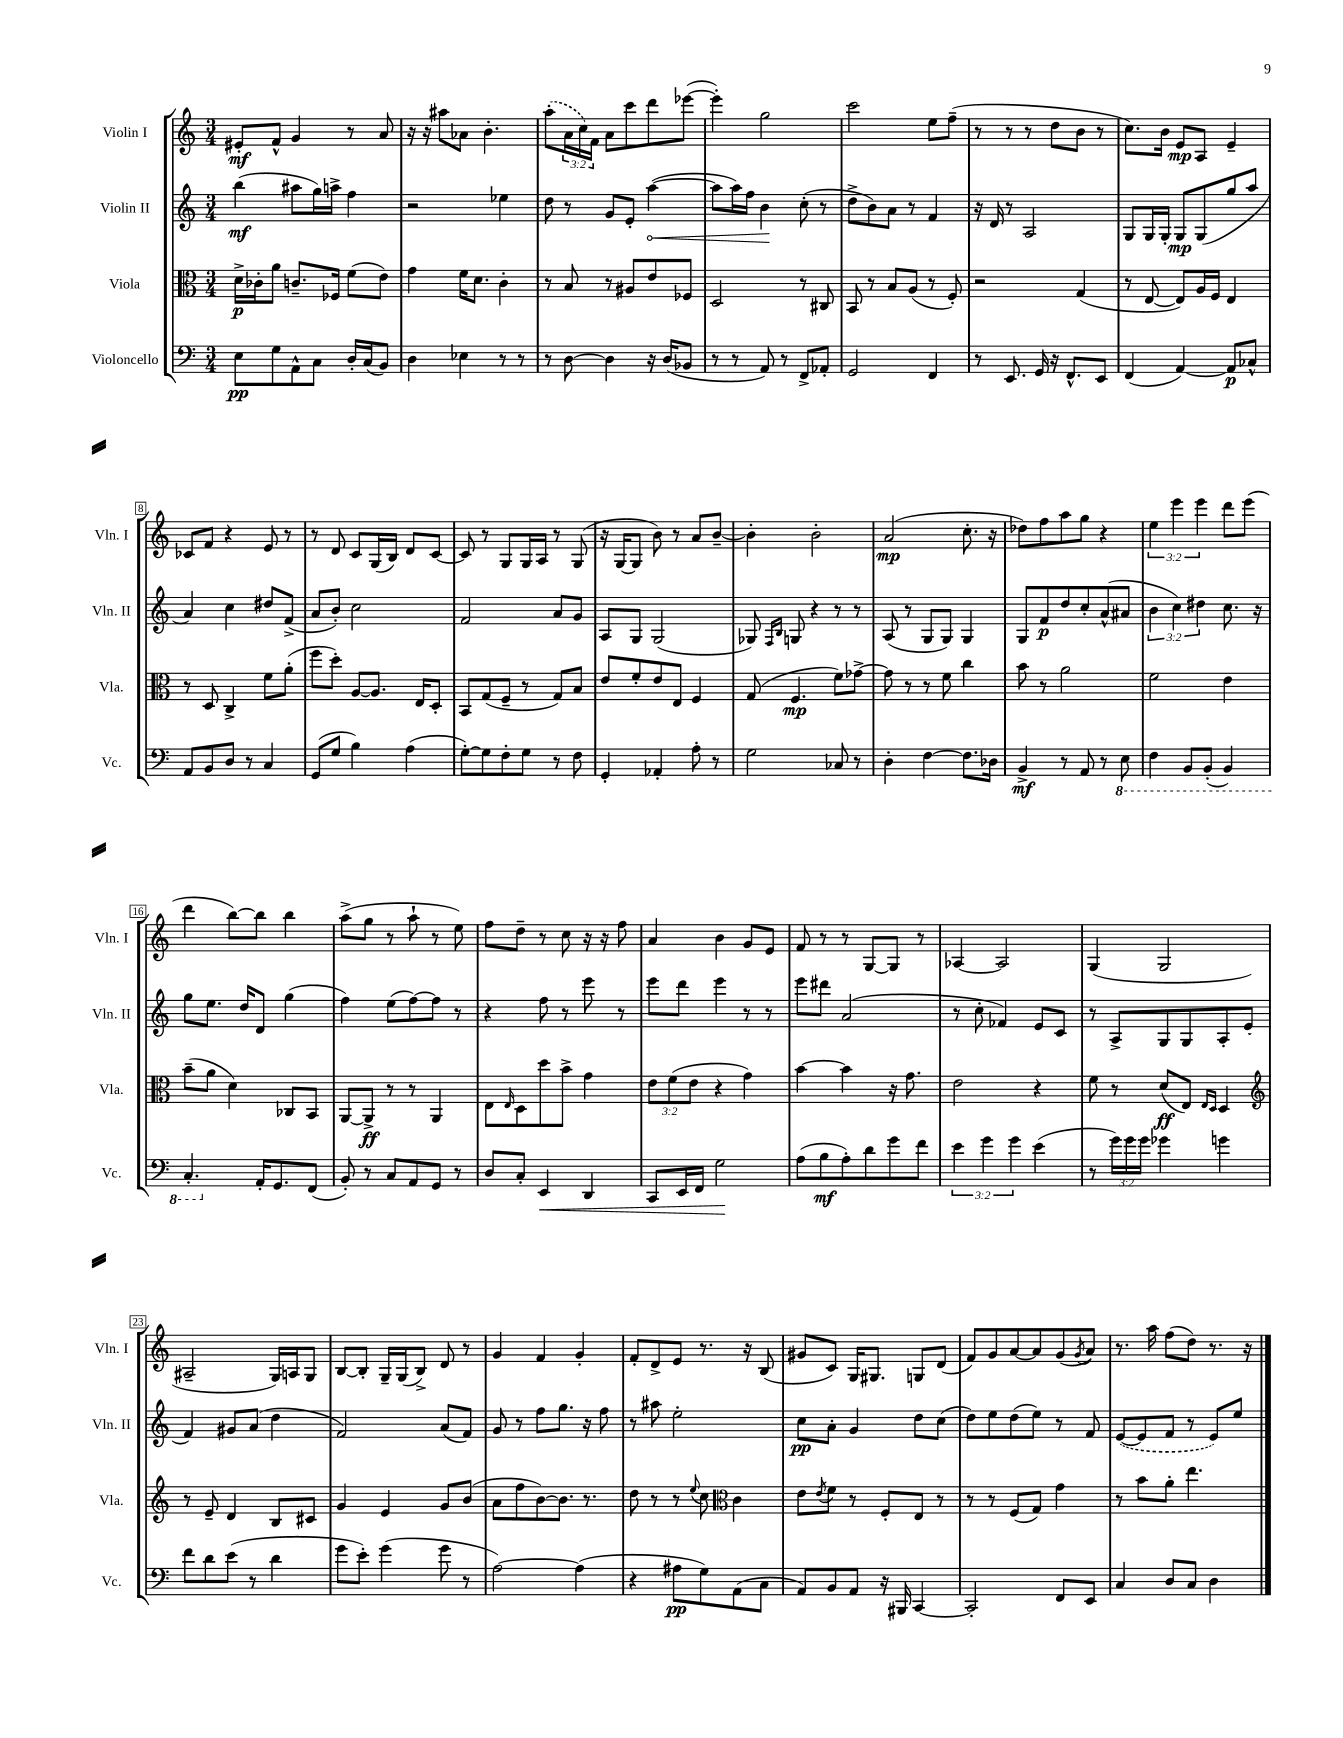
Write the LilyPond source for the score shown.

<<
\new StaffGroup <<
\new Staff = "s0" \with { instrumentName = "Violin I" shortInstrumentName = "Vln. I" } {
    \clef treble \key c \major \numericTimeSignature \time 3/4 \override Staff.TupletNumber.text = #tuplet-number::calc-fraction-text
    eis'8-.\mf f'8-^ g'4 r8 a'8 |
    r16 r16 ais''8 aes'8 b'4.-. |
    \once \slurDashed a''8-.( \tuplet 3/2 { a'16 c''16) f'16 } a'8 c'''8 d'''8 ees'''8~( |
    ees'''4-.) g''2 |
    c'''2 e''8 f''8--( |
    r8 r8 r8 d''8 b'8 r8 |
    c''8.) b'16 e'8\mp a8 e'4-- |
    ces'8 f'8 r4 e'8 r8 |
    r8 d'8 c'8 g16( b16) d'8 c'8~ |
    c'8 r8 g8 g16 a16 r8 g8( |
    r16 g16~ g8 b'8) r8 a'8 b'8~-- |
    b'4-. b'2-. |
    a'2\mp( c''8.-. r16 |
    des''8) f''8 a''8 g''8 r4 |
    \tuplet 3/2 { e''4 e'''4 e'''4 } d'''8 e'''8( |
    d'''4 b''8~) b''8 b''4 |
    a''8->( g''8 r8 a''8-! r8 e''8) |
    f''8 d''8-- r8 c''8 r16 r16 f''8 |
    a'4 b'4 g'8 e'8 |
    f'8 r8 r8 g8~ g8 r8 |
    aes4~ aes2 |
    g4( g2 |
    ais2-- g16) a16 g8 |
    b8~ b8-. g16-- g16( b8->) d'8 r8 |
    g'4 f'4 g'4-. |
    f'8-. d'8-> e'8 r8. r16 b8( |
    gis'8 c'8) g16 gis8. g8 d'8( |
    f'8) g'8 a'8~ a'8 g'8( \acciaccatura { g'8 } a'8) |
    r8. a''16 f''8( d''8) r8. r16 \bar "|." |
}
\new Staff = "s1" \with { instrumentName = "Violin II" shortInstrumentName = "Vln. II" } {
    \clef treble \key c \major \numericTimeSignature \time 3/4 \override Staff.TupletNumber.text = #tuplet-number::calc-fraction-text
    b''4\mf( ais''8 g''16) a''16-> f''4 |
    r2 ees''4 |
    d''8 r8 g'8 e'8-. \once \override Hairpin.circled-tip = ##t a''4~\<( |
    a''8 a''16) f''16 b'4\! c''8-.( r8 |
    d''8-> b'8) a'8 r8 f'4 |
    r16 d'16 r8 a2 |
    g8 g16 g16-. g8\mp g8( g''8 a''8 |
    a'4) c''4 dis''8 f'8->( |
    a'8 b'8-.) c''2 |
    f'2 a'8 g'8 |
    a8 g8 g2( |
    ges8) \grace { f16 b16 } g8 r4 r8 r8 |
    a8( r8 g8 g8) g4 |
    g8 f'8\p d''8 c''8-. a'8-^( ais'8 |
    \tuplet 3/2 { b'4 c''4) dis''4 } c''8. r16 |
    g''8 e''8. d''16 d'8 g''4( |
    f''4) e''8( f''8~) f''8 r8 |
    r4 f''8 r8 e'''8 r8 |
    e'''8 d'''8 e'''4 r8 r8 |
    e'''8 dis'''8 a'2( |
    r8 c''8-. fes'4) e'8 c'8 |
    r8 a8-> g8 g8 a8-. e'8( |
    f'4) gis'8 a'8( d''4 |
    f'2) a'8( f'8) |
    g'8 r8 f''8 g''8. r16 f''8 |
    r8 ais''8 e''2-. |
    c''8\pp a'8-. g'4 d''8 c''8( |
    d''8) e''8 d''8( e''8) r8 f'8 |
    \once \slurDashed e'8~( e'8 f'8 r8 e'8) e''8 \bar "|." |
}
\new Staff = "s2" \with { instrumentName = "Viola" shortInstrumentName = "Vla." } {
    \clef alto \key c \major \numericTimeSignature \time 3/4 \override Staff.TupletNumber.text = #tuplet-number::calc-fraction-text
    d'16->\p ces'16-. a'8 c'8.-- fes16 f'8( e'8) |
    g'4 f'16 d'8. c'4-. |
    r8 b8 r8 ais8 e'8 fes8 |
    d2 r8 cis8 |
    b,8 r8 b8 a8( r8 f8-.) |
    r2 g4( |
    r8 e8~ e8) a16 f16 e4 |
    r8 d8 c4-> f'8 a'8-.( |
    f''8 d''8-.) a8~ a8. e16 d8-. |
    b,8 g8( f8-- r8 g8) b8 |
    e'8 f'8-. e'8 e8 f4 |
    g8( f4.\mp f'8) ges'8~-> |
    ges'8 r8 r8 f'8 c''4 |
    b'8 r8 a'2 |
    f'2 e'4 |
    b'8--( a'8 d'4) ces8 b,8 |
    a,8~ a,8->\ff r8 r8 a,4 |
    e8 \grace { e16 } d8 d''8 b'8-> g'4 |
    \tuplet 3/2 { e'8 f'8( e'8 } r4 g'4) |
    b'4~ b'4 r16 g'8. |
    e'2 r4 |
    f'8 r8 d'8\ff( e8) \grace { e16 d16 } d4 |
    \clef treble r8 e'8-- d'4 b8 cis'8 |
    g'4 e'4 g'8 b'8( |
    a'8 f''8 b'8~) b'8. r8. |
    d''8 r8 r8 \appoggiatura { e''8 } c''8 \clef alto c'4 |
    e'8 \acciaccatura { e'8 } f'8 r8 f8-. e8 r8 |
    r8 r8 f8( g8) g'4 |
    r8 b'8 a'8-. e''4. \bar "|." |
}
\new Staff = "s3" \with { instrumentName = "Violoncello" shortInstrumentName = "Vc." } {
    \clef bass \key c \major \numericTimeSignature \time 3/4 \override Staff.TupletNumber.text = #tuplet-number::calc-fraction-text
    e8\pp g8 a,8-^ c8 d16-. c16( b,8) |
    d4 ees4 r8 r8 |
    r8 d8~ d4 r16 d16( bes,8 |
    r8 r8 a,8) r8 f,8-> aes,8-. |
    g,2 f,4 |
    r8 e,8. g,16 r16 f,8.-^ e,8 |
    f,4( a,4~) a,8\p ces8-^ |
    a,8 b,8 d8 r8 c4 |
    g,8( g8 b4) a4( |
    g8~-.) g8 f8-. g8 r8 f8 |
    g,4-. aes,4-. a8-. r8 |
    g2 ces8 r8 |
    d4-. f4~ f8. des16 |
    b,4->\mf r8 a,8 r8 \ottava #-1 e,8 |
    f,4 b,,8 b,,8-.( b,,4) |
    c,4.-. \ottava #0 a,16-. g,8. f,8( |
    b,8-.) r8 c8 a,8 g,8 r8 |
    d8 c8-. e,4\< d,4 |
    c,8 e,16 f,16 g2\! |
    a8( b8\mf a8-.) d'8 g'8 f'8 |
    \tuplet 3/2 { e'4 g'4 g'4 } e'4( |
    r8 \tuplet 3/2 { g'16) g'16 g'16 } ges'4 g'4 |
    f'8 d'8 e'8( r8 d'4 |
    g'8 e'8-.) g'4( g'8 r8 |
    a2~) a4( |
    r4 ais8\pp g8) a,8( c8 |
    a,8) b,8 a,8 r16 bis,,16 c,4~ |
    c,2-. f,8 e,8 |
    c4 d8 c8 d4 \bar "|." |
}
>>
>>
\layout { \context { \Score \override BarNumber.stencil = #(make-stencil-boxer 0.1 0.3 ly:text-interface::print) } }
